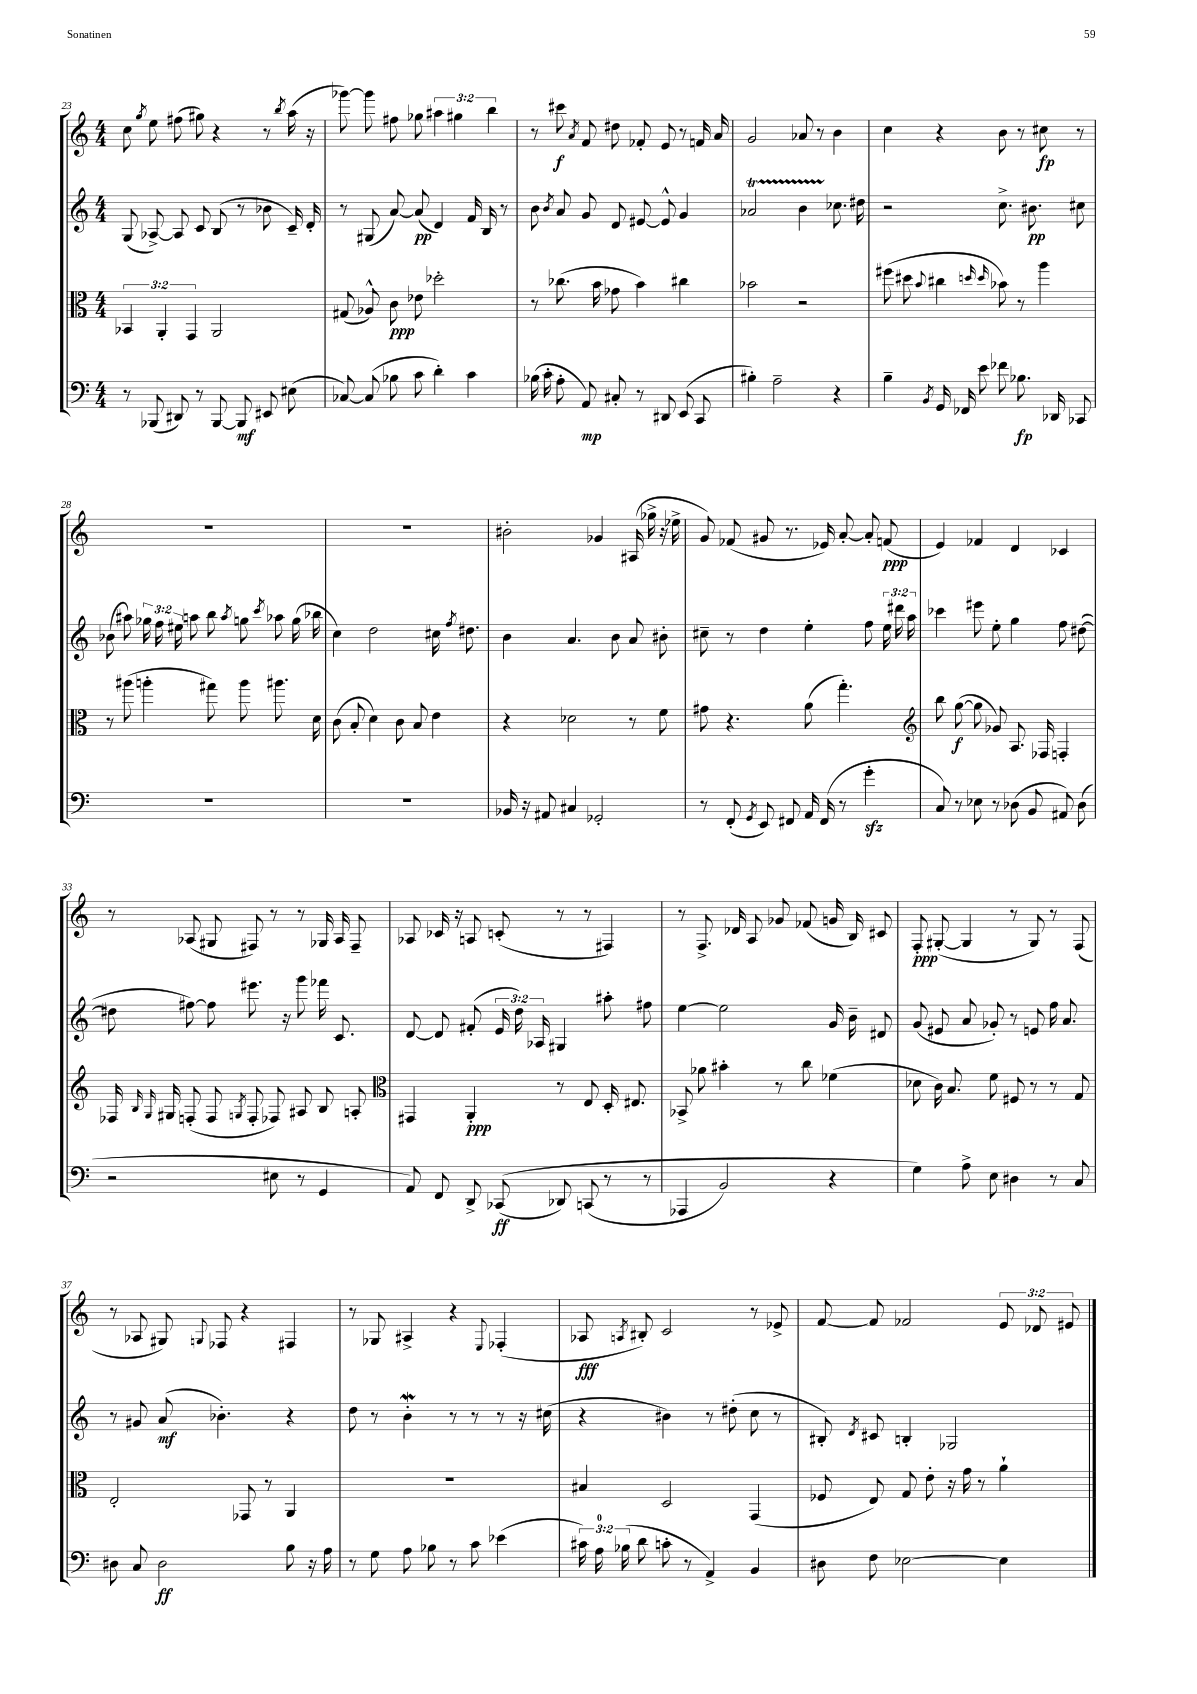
<<
\new StaffGroup <<
\new Staff = "s0" {
    \clef treble \key c \major \numericTimeSignature \time 4/4 \override Staff.TupletNumber.text = #tuplet-number::calc-fraction-text
    \autoBeamOff c''8 \acciaccatura { g''8 } e''8 fis''8( gis''8) r4 r8 \acciaccatura { b''8 } a''16( r16 |
    ges'''8~) ges'''8 fis''8 ges''8 \tuplet 3/2 { ais''4 gis''4 b''4 } |
    r8 cis'''8\f \acciaccatura { a'8 } f'8 dis''8 fes'8-. e'8 r8 f'16 a'16 |
    g'2 aes'8 r8 b'4 |
    c''4 r4 b'8 r8 cis''8\fp r8 |
    R1 |
    R1 |
    bis'2-. ges'4 ais16( ges''16-> r16 ees''16-> |
    g'8) fes'8( gis'8 r8. ees'16) a'8~-. a'8-. f'8\ppp( |
    e'4) fes'4 d'4 ces'4 |
    r8 aes8( gis8 fis8) r8 r8 ges16 aes16 fis8-- |
    aes8 ces'16 r16 a8 c'8-.( r8 r8 fis4) |
    r8 f8.-> des'16 a8 ges'8 fes'8( g'16 b16) cis'8 |
    f8-.\ppp gis8~-.( gis4 r8 gis8) r8 f8( |
    r8 aes8 gis8) \appoggiatura { g8 } fes8 r4 fis4 |
    r8 ges8 ais4-> r4 \appoggiatura { e8 } fes4-.( |
    aes8\fff \acciaccatura { a8 } bis8-.) c'2 r8 ees'8-> |
    f'8~ f'8 fes'2 \tuplet 3/2 { e'8 des'8 eis'8 } \bar "|." |
}
\new Staff = "s1" {
    \clef treble \key c \major \numericTimeSignature \time 4/4 \override Staff.TupletNumber.text = #tuplet-number::calc-fraction-text
    \autoBeamOff g8( aes8~->) aes8 c'8 b8( r8 bes'8 c'16--) d'16-. |
    r8 gis8( a'8~) a'8\pp( d'4) f'16 b16 r8 |
    b'8 \acciaccatura { b'8 } a'8 g'8 d'8 eis'8~ eis'8-^ g'4 |
    aes'2\startTrillSpan b'4 ces''8.\stopTrillSpan dis''16 |
    r2 c''8.-> bis'8.\pp cis''8 |
    bes'8( ais''8) \tuplet 3/2 { ges''16 f''16 eis''16 } a''8 b''8 \acciaccatura { a''8 } g''8 \acciaccatura { c'''8 } aes''8 g''16( bes''16 |
    c''4) d''2 cis''16 \acciaccatura { f''8 } dis''8. |
    b'4 a'4. b'8 a'8 bis'8-. |
    cis''8-- r8 d''4 e''4-. f''8 \tuplet 3/2 { e''16 dis'''16 a''16 } |
    ces'''4 eis'''8 e''8-. g''4 f''8 dis''8~( |
    dis''8 fis''8~) fis''8 eis'''8. r16 g'''8 fes'''16 c'8. |
    d'8~ d'8 fis'8-.( \tuplet 3/2 { e'16 d''16) aes16 } gis4 ais''8-. fis''8 |
    e''4~ e''2 g'16 b'16-- dis'8 |
    g'8( eis'8 a'8 ges'8-.) r8 e'8 f''16 a'8. |
    r8 gis'8 a'8\mf( bes'4.-.) r4 |
    d''8 r8 b'4-.\mordent r8 r8 r8 r16 cis''16( |
    r4 bis'4) r8 dis''8-.( c''8 r8 |
    bis8-.) \acciaccatura { d'8 } cis'8 b4-. ges2 \bar "|." |
}
\new Staff = "s2" {
    \clef alto \key c \major \numericTimeSignature \time 4/4 \override Staff.TupletNumber.text = #tuplet-number::calc-fraction-text
    \autoBeamOff \tuplet 3/2 { bes,4 a,4-. g,4 } a,2 |
    gis8( aes8-^) c'8\ppp ees'8 des''2-. |
    r8 ces''8.( b'16 ges'8 b'4) cis''4 |
    bes'2 r2 |
    fis''8( dis''8 \appoggiatura { b'8 } cis''4 \grace { d''16 d''16 } bes'8) r8 a''4 |
    r8 ais''8( a''4-. gis''8) a''8 ais''8. d'16 |
    c'8( b8-. d'4) c'8 b8 e'4 |
    r4 des'2 r8 f'8 |
    gis'8 r4. a'8( g''4.-.) |
    \clef treble b''8 g''8~\f( g''8 ges'8) a8. fes16 f4-. |
    fes16 \grace { b16 g16 } gis16 f8-.( f8 \acciaccatura { g8 } f8-. fes8) ais8 b8 a8-. |
    \clef alto gis,4 a,4-.\ppp r8 e8 d16-. eis8. |
    bes,8-> aes'8 bis'4-. r8 c''8 fes'4( |
    des'8 c'16) b8. f'8 fis8 r8 r8 g8 |
    e2-. ges,8 r8 a,4 |
    R1 |
    bis4 d2 g,4( |
    fes8 e8) g8 e'8-. r16 g'16 r8 a'4-! \bar "|." |
}
\new Staff = "s3" {
    \clef bass \key c \major \numericTimeSignature \time 4/4 \override Staff.TupletNumber.text = #tuplet-number::calc-fraction-text
    \autoBeamOff r8 bes,,8( dis,8) r8 bes,,8~ bes,,8\mf eis,8 eis8( |
    ces8~) ces8( bes8 c'8 d'4-.) c'4 |
    bes16( c'16-. a8-. a,8\mp) cis8-. r8 dis,8 e,8( c,8 |
    bis4-.) a2-- r4 |
    b4-- \acciaccatura { b,8 } g,16 fes,16 e'8 fes'8 bes8.\fp des,16 ces,8 |
    R1 |
    R1 |
    bes,16 r16 ais,8 cis4 ges,2-. |
    r8 f,8-.( \acciaccatura { g,8 } e,8) fis,8 a,16 fis,16( r8 g'4-.\sfz |
    c8) r8 ees8 r8 des8( b,8 ais,8) des8( |
    r2 eis8 r8 g,4 |
    a,8) f,8 d,8-> ces,8\ff(\( des,8) c,8( r8 r8 |
    aes,,4 b,2) r4 |
    g4\) a8-> e8 dis4 r8 c8 |
    dis8 c8 dis2\ff b8 r16 a16 |
    r8 g8 a8 bes8 r8 c'8 ees'4( |
    \tuplet 3/2 { cis'16) a16-0 bes16( } d'8 c'8-. r8 a,4->) b,4 |
    dis8 f8 ees2~ ees4 \bar "|." |
}
>>
>>
\layout { \context { \Score currentBarNumber = #23 } }
